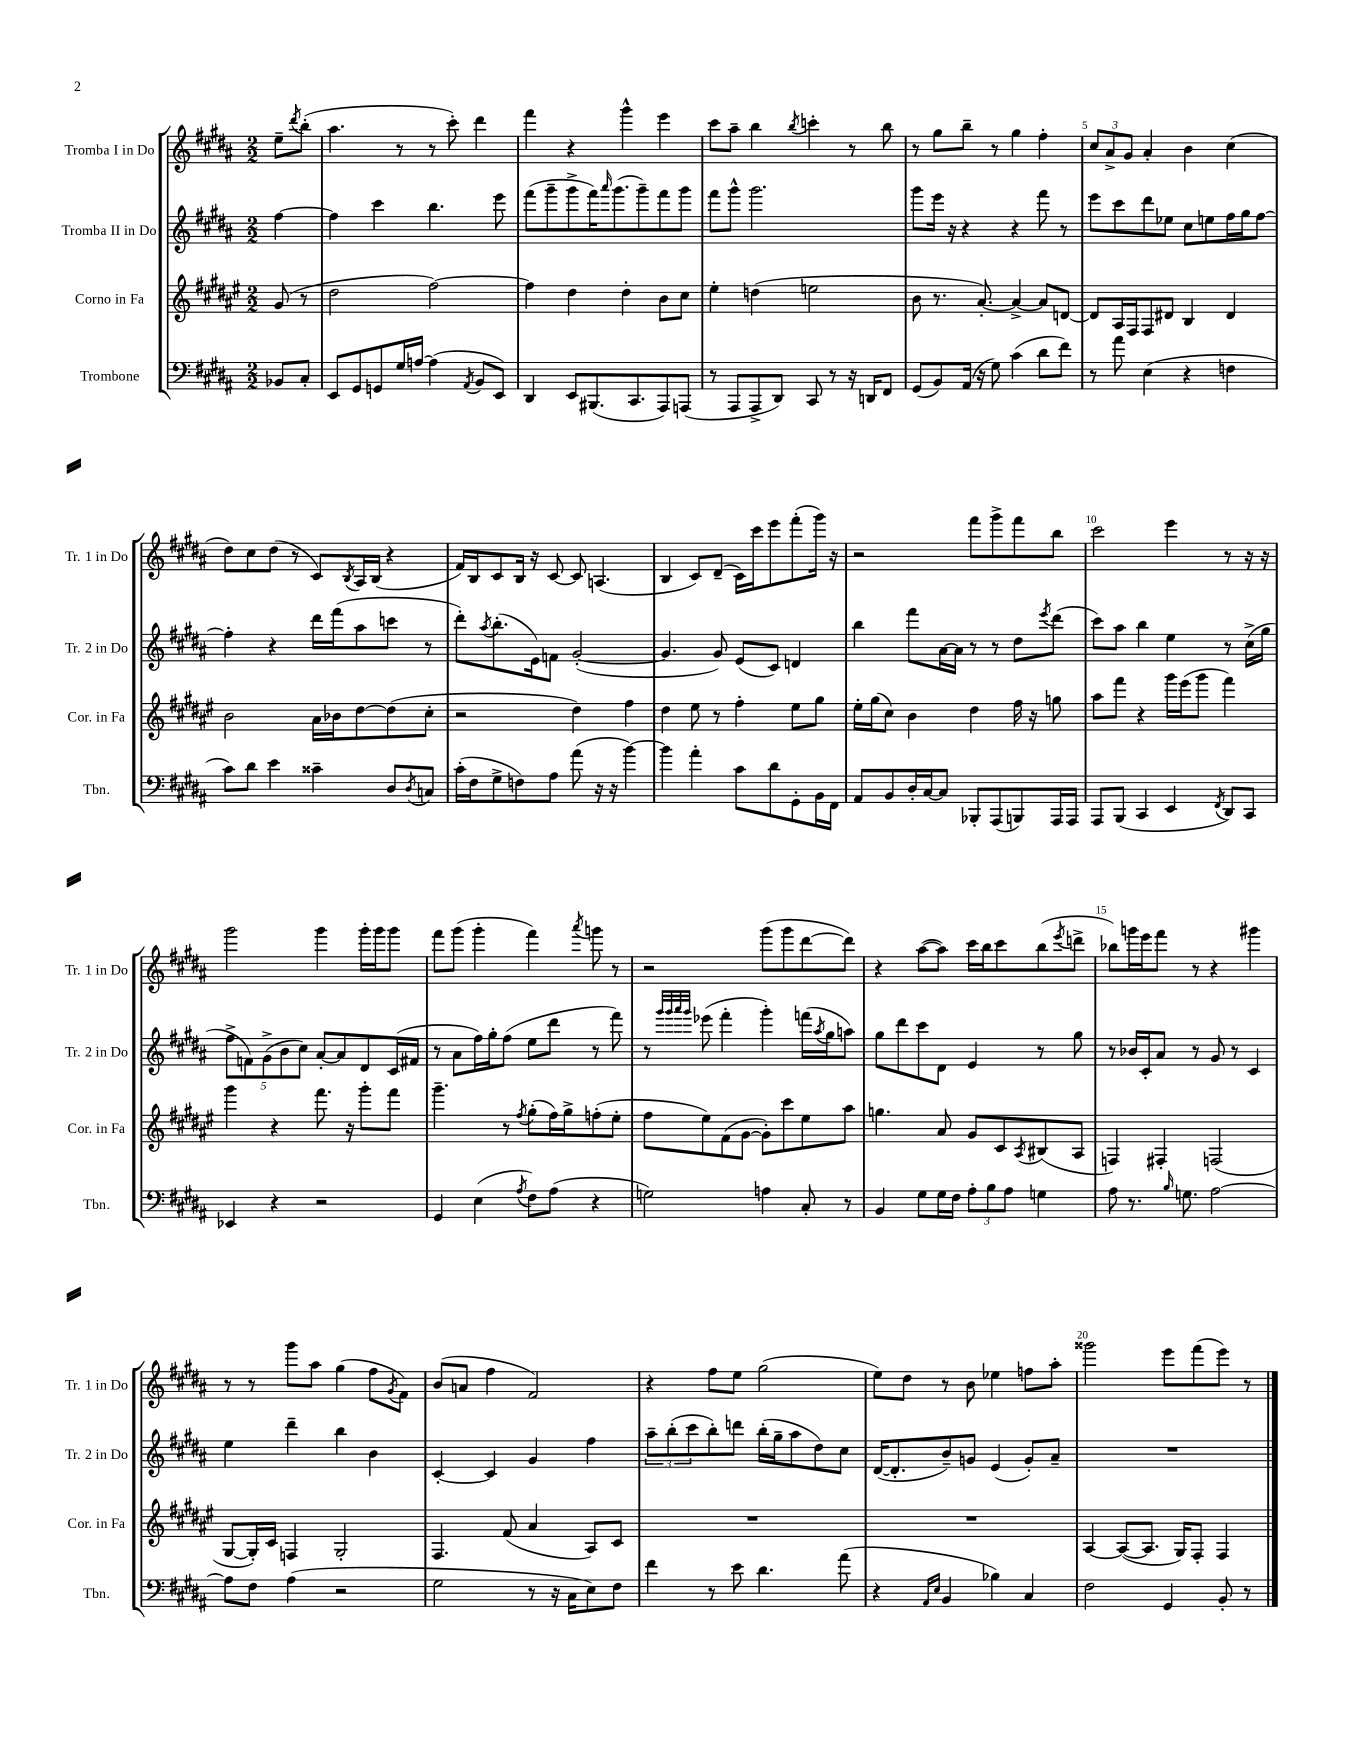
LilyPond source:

<<
\new StaffGroup <<
\new Staff = "s0" \with { instrumentName = "Tromba I in Do" shortInstrumentName = "Tr. 1 in Do" } {
    \clef treble \key b \major \numericTimeSignature \time 2/2 \partial 4
    e''8-- \acciaccatura { dis'''8 } b''8-.( |
    ais''4. r8 r8 cis'''8-.) dis'''4 |
    fis'''4 r4 gis'''4-^ e'''4 |
    cis'''8 ais''8-- b''4 \acciaccatura { b''8 } c'''4-. r8 b''8 |
    r8 gis''8 b''8-- r8 gis''4 fis''4-. |
    \tuplet 3/2 { cis''8 ais'8-> gis'8 } ais'4-. b'4 cis''4( |
    dis''8) cis''8 dis''8( r8 cis'8) \acciaccatura { b8 } ais16 b16( r4 |
    fis'16) b16 cis'8 b16 r16 cis'8~ cis'8 a4.( |
    b4 cis'8) dis'8--( cis'16) cis'''16 e'''8 fis'''8-.( gis'''16) r16 |
    r2 fis'''8 gis'''8-> fis'''8 b''8 |
    cis'''2 e'''4 r8 r16 r16 |
    gis'''2 gis'''4 gis'''16-. gis'''16 gis'''8 |
    fis'''8 gis'''8( gis'''4-. fis'''4) \acciaccatura { ais'''8 } g'''8 r8 |
    r2 gis'''8( gis'''8 dis'''8~ dis'''8) |
    r4 ais''8~( ais''8) cis'''16 b''16 cis'''8 b''8( \acciaccatura { e'''8 } d'''8-> |
    bes''8) g'''16 e'''16 fis'''8 r8 r4 gis'''4 |
    r8 r8 gis'''8 ais''8 gis''4( fis''8 \acciaccatura { gis'8 } fis'8) |
    b'8( a'8 fis''4 fis'2) |
    r4 fis''8 e''8 gis''2( |
    e''8) dis''8 r8 b'8 ees''4 f''8 ais''8-. |
    gisis'''2 e'''8 fis'''8( e'''8) r8 \bar "|." |
}
\new Staff = "s1" \with { instrumentName = "Tromba II in Do" shortInstrumentName = "Tr. 2 in Do" } {
    \clef treble \key b \major \numericTimeSignature \time 2/2 \partial 4
    fis''4~ |
    fis''4 cis'''4 b''4. e'''8 |
    fis'''8( gis'''8-- gis'''8-> fis'''16) \grace { ais'''16 } gis'''8.( gis'''8--) fis'''8 gis'''8 |
    fis'''8 gis'''8-^ gis'''2. |
    gis'''8 e'''16 r16 r4 r4 fis'''8 r8 |
    e'''8 cis'''8 dis'''8 ees''8 cis''8 e''8 fis''16 gis''16 fis''8~ |
    fis''4-. r4 dis'''16 fis'''16( ais''8 c'''8 r8 |
    dis'''8-.) \acciaccatura { ais''8 } b''8.-.( e'16) f'8 gis'2~-.( |
    gis'4. gis'8) e'8( cis'8) d'4 |
    b''4 fis'''8 ais'16~ ais'16 r8 r8 dis''8 \acciaccatura { e'''8 } dis'''8( |
    cis'''8) ais''8 b''4 e''4 r8 cis''16->( gis''16 |
    \tuplet 5/4 { fis''8-> f'8) gis'8->( b'8 cis''8) } ais'8~-. ais'8 dis'8 cis'16( fis'16 |
    r8 ais'8 fis''16) gis''16-. fis''8( e''8 dis'''8 r8 fis'''8) |
    r8 \grace { gis'''32 gis'''32 ais'''32 gis'''32 } ees'''8( fis'''4-. gis'''4-.) f'''16( \acciaccatura { ais''8 } gis''16 a''8) |
    gis''8 dis'''8 cis'''8 dis'8 e'4 r8 gis''8 |
    r8 bes'16 cis'16-. ais'8 r8 gis'8 r8 cis'4 |
    e''4 dis'''4-- b''4 b'4 |
    cis'4~-. cis'4 gis'4 fis''4 |
    \tuplet 3/2 { ais''8-- b''8-.( cis'''8 } b''8-.) d'''8 b''16-.( gis''16-- ais''8 dis''8) cis''8 |
    dis'16~( dis'8.-. b'8--) g'8 e'4( g'8-.) ais'8-- |
    R1 \bar "|." |
}
\new Staff = "s2" \with { instrumentName = "Corno in Fa" shortInstrumentName = "Cor. in Fa" } {
    \clef treble \key fis \major \numericTimeSignature \time 2/2 \partial 4
    gis'8( r8 |
    dis''2 fis''2~) |
    fis''4 dis''4 dis''4-. b'8 cis''8 |
    eis''4-. d''4( e''2 |
    b'8 r8. ais'8.~-.) ais'4~-> ais'8 d'8~ |
    d'8 ais16 fis16 fis8 dis'8 b4 dis'4 |
    b'2 ais'16 bes'16 dis''8~ dis''8( cis''8-. |
    r2 dis''4) fis''4 |
    dis''4 eis''8 r8 fis''4-. eis''8 gis''8 |
    eis''16-. gis''16( cis''8) b'4 dis''4 fis''16 r16 g''8 |
    ais''8 fis'''8 r4 gis'''16 eis'''16( gis'''8 fis'''4) |
    gis'''4 r4 fis'''8. r16 gis'''8-. fis'''8 |
    gis'''4.-- r8 \acciaccatura { fis''8 } gis''8-.( fis''16) gis''16-> f''8-.( eis''8-. |
    fis''8 eis''8) fis'8( gis'8~ gis'8-.) cis'''8 eis''8 ais''8 |
    g''4. ais'8 gis'8 cis'8 \acciaccatura { ais8 } bis8( ais8 |
    f4) fis4-. f2( |
    gis8~ gis16-.) cis'16 f4 gis2-. |
    fis4. fis'8( ais'4 ais8) cis'8 |
    R1 |
    R1 |
    ais4~ ais8~( ais8. gis16) fis8-. fis4 \bar "|." |
}
\new Staff = "s3" \with { instrumentName = "Trombone" shortInstrumentName = "Tbn." } {
    \clef bass \key b \major \numericTimeSignature \time 2/2 \partial 4
    bes,8 cis8-. |
    e,8 gis,8 g,8 gis16 a16~ a4( \acciaccatura { ais,8 } b,8 e,8) |
    dis,4 e,8 bis,,8.( cis,8. ais,,8) a,,8( |
    r8 ais,,8 ais,,8-> dis,8) cis,8 r8 r16 d,16 fis,8 |
    gis,8( b,8) ais,16( r16 gis8) cis'4( dis'8 fis'8) |
    r8 ais'8 e4( r4 f4 |
    cis'8) dis'8 e'4 cisis'4-- dis8 \acciaccatura { dis8 } c8 |
    cis'16-.( fis16 gis8-> f8) ais8 ais'8( r16 r16 b'4~) |
    b'4 ais'4-. cis'8 dis'8 gis,8-. b,16 fis,16 |
    ais,8 b,8 dis16-. cis16~ cis8 bes,,8-. ais,,8( b,,8) ais,,16 ais,,16 |
    ais,,8 b,,8( cis,4 e,4 \acciaccatura { fis,8 } dis,8) cis,8 |
    ees,4 r4 r2 |
    gis,4 e4( \acciaccatura { ais8 } fis8) ais8( r4 |
    g2) a4 cis8-. r8 |
    b,4 gis8 gis16 fis16 \tuplet 3/2 { ais8-. b8 ais8 } g4 |
    ais8 r8. \grace { b16 } g8. ais2~ |
    ais8 fis8 ais4( r2 |
    gis2 r8 r16 cis16 e8) fis8 |
    fis'4 r8 e'8 dis'4. ais'8( |
    r4 \grace { ais,16 e16 } b,4 bes4) cis4 |
    fis2 gis,4 b,8-. r8 \bar "|." |
}
>>
>>
\layout { \context { \Score \override BarNumber.break-visibility = ##(#f #t #t) barNumberVisibility = #(every-nth-bar-number-visible 5) } }
